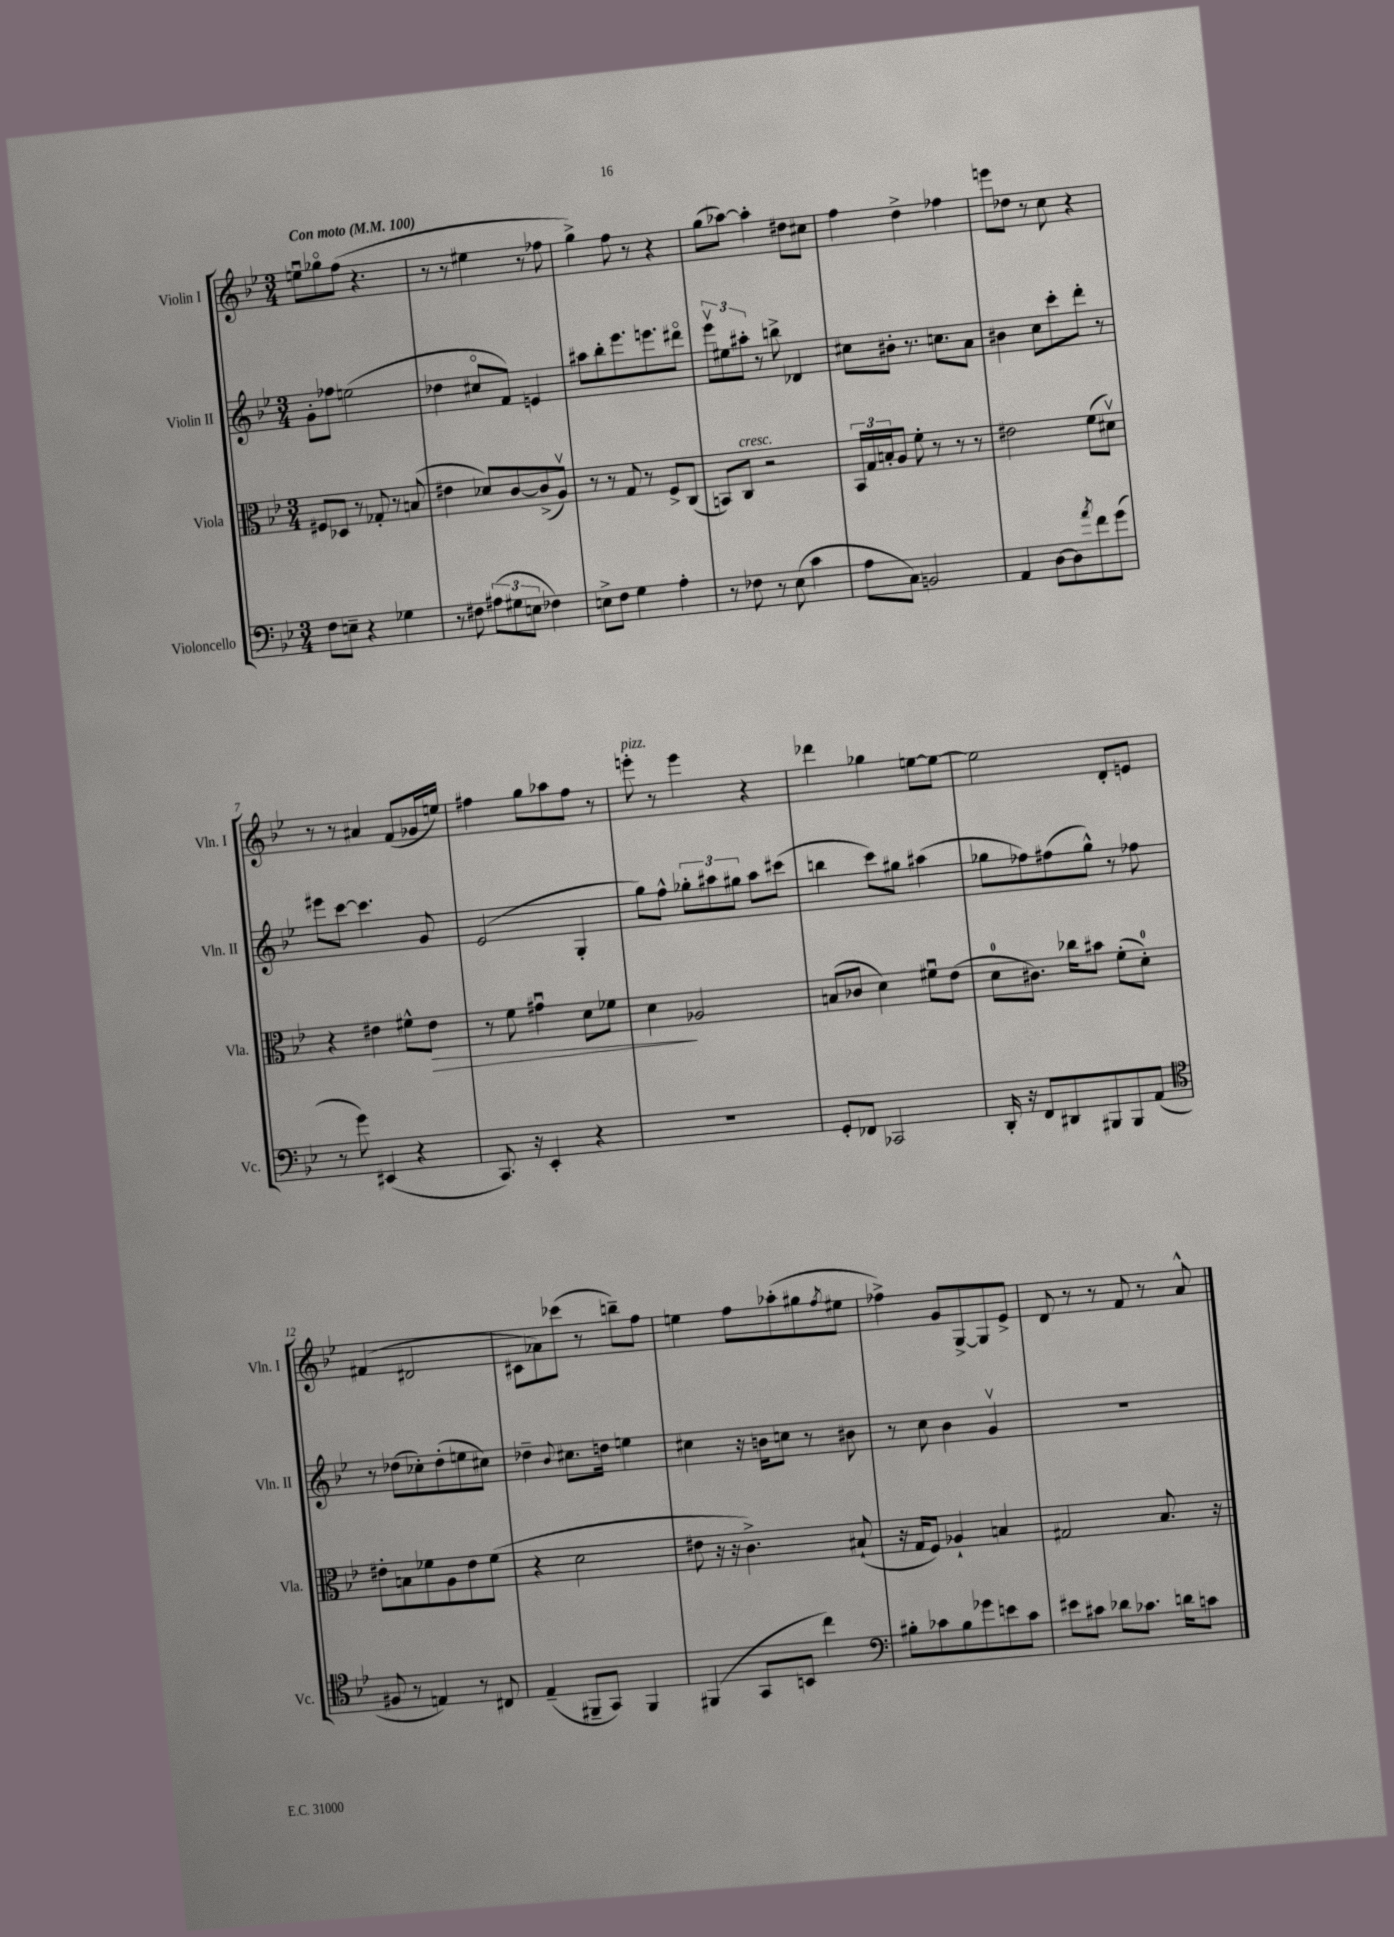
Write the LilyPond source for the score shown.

<<
\new StaffGroup <<
\new Staff = "s0" \with { instrumentName = "Violin I" shortInstrumentName = "Vln. I" } {
    \clef treble \key bes \major \numericTimeSignature \time 3/4 \tempo "Con moto" 4 = 100
    e''8\downbow ges''8\flageolet f''8( r4. |
    r8 r8 eis''4 r8 fes''8 |
    g''4->) f''8 r8 r4 |
    g''8( aes''8~) aes''4-. dis''8 cis''8 |
    f''4 d''4-> fes''4 |
    e'''8 des''8 r8 c''8 r4 |
    r8 r8 ais'4 f'8( ges'16 e''16) |
    fis''4 g''8 aes''8 fis''8 r8 |
    e'''8-.^\markup { \italic "pizz." } r8 e'''4 r4 |
    des'''4 ges''4 e''8~ e''8~ |
    e''2 d'8-. e'8 |
    fis'4( dis'2 |
    cis'8 aes'8) ces'''8( r8 b''8--) f''8 |
    e''4 f''8 aes''8-.( gis''8 \acciaccatura { f''8 } eis''8 |
    fes''4->) g'8 g8~-> g8 ees'8-> |
    d'8 r8 r8 f'8 r8 a'8-^ \bar "|." |
}
\new Staff = "s1" \with { instrumentName = "Violin II" shortInstrumentName = "Vln. II" } {
    \clef treble \key bes \major \numericTimeSignature \time 3/4
    g'8-. fes''8 e''2( |
    des''4 cis''8\flageolet f'8) e'4 |
    ais''8 bes''8-. ees'''8. e'''8. dis'''8\flageolet |
    \tuplet 3/2 { ees'''8\upbow eis''8 ais''8-. } r8 b''8-> des'4 |
    cis''8 bis'8-. r8. c''8. a'8 |
    bis'4 c''8 c'''8-. d'''8-. r8 |
    eis'''8 c'''8~ c'''4. g'8 |
    ees'2( g4-. |
    g''8) f''8-^ \tuplet 3/2 { ges''8-. ais''8 gis''8 } ais''8 cis'''8( |
    b''4 c'''8) gis''8 ais''4( |
    ges''8 fes''8) fis''8( ges''8-^) r8 fes''8 |
    r8 des''8( ces''8-.) des''8-.( e''8 cis''8) |
    des''4-- \appoggiatura { bes'8 } cis''8. d''16 e''4 |
    cis''4 r16 b'16 c''8 r8 bis'8 |
    r8 c''8 bes'4 g'4\upbow |
    R2. \bar "|." |
}
\new Staff = "s2" \with { instrumentName = "Viola" shortInstrumentName = "Vla." } {
    \clef alto \key bes \major \numericTimeSignature \time 3/4
    fis8 des8 r8 ges8-. r8 b8( |
    eis'4 des'8) c'8~ c'8->( a8\upbow) |
    r8 r8 g8 r8 f8-> c8( |
    b,8) c8^\markup { \italic "cresc." } r2 |
    \tuplet 3/2 { bes,16 g16 b16-. } a8 f'8-. r8 r8 r8 |
    eis'2 f'8( dis'8\upbow) |
    r4 eis'4 fis'8-^ eis'8\> |
    r8 f'8 gis'4\downbow d'8 fes'8 |
    d'4\! aes2 |
    b8( ces'8 d'4) fis'8\downbow ees'8( |
    d'8-0 cis'8.) ces''16 bis'8 f'8-.( d'8-0-.) |
    eis'8-. b8 fes'8 a8 eis'8 fes'8( |
    r4 d'2 |
    eis'8 r16 r16 c'4.->) bis8-!( |
    r16 g16 f8) aes4-! b4 |
    gis2 bes8. r16 \bar "|." |
}
\new Staff = "s3" \with { instrumentName = "Violoncello" shortInstrumentName = "Vc." } {
    \clef bass \key bes \major \numericTimeSignature \time 3/4
    f8 e8-- r4 ges4 |
    r8 fis8 \tuplet 3/2 { ais8( gis8 e8 } fes4) |
    e8-> f8 g4 a4-. |
    r8 fes8 r8 ees8( c'4 |
    a8 c8) b,2 |
    a,4 d8~ d8 \acciaccatura { a'8 } f'8 g'8( |
    r8 g'8) eis,4( r4 |
    c,8.) r16 ees,4-. r4 |
    R2. |
    g,8-. fes,8 ces,2 |
    d,16-. r16 f,8 dis,8 bis,,8 bis,,8 a,8( |
    \clef tenor fis8 r8 e4) r8 cis8 |
    ees4--( fis,8-- g,8) fis,4 |
    fis,4( g,8 b,8 c''4) |
    \clef bass bis8-. ces'8 bis8 ges'8 e'8 ces'8 |
    eis'8 cis'8 des'8 ces'8. d'16 c'8 \bar "|." |
}
>>
>>
